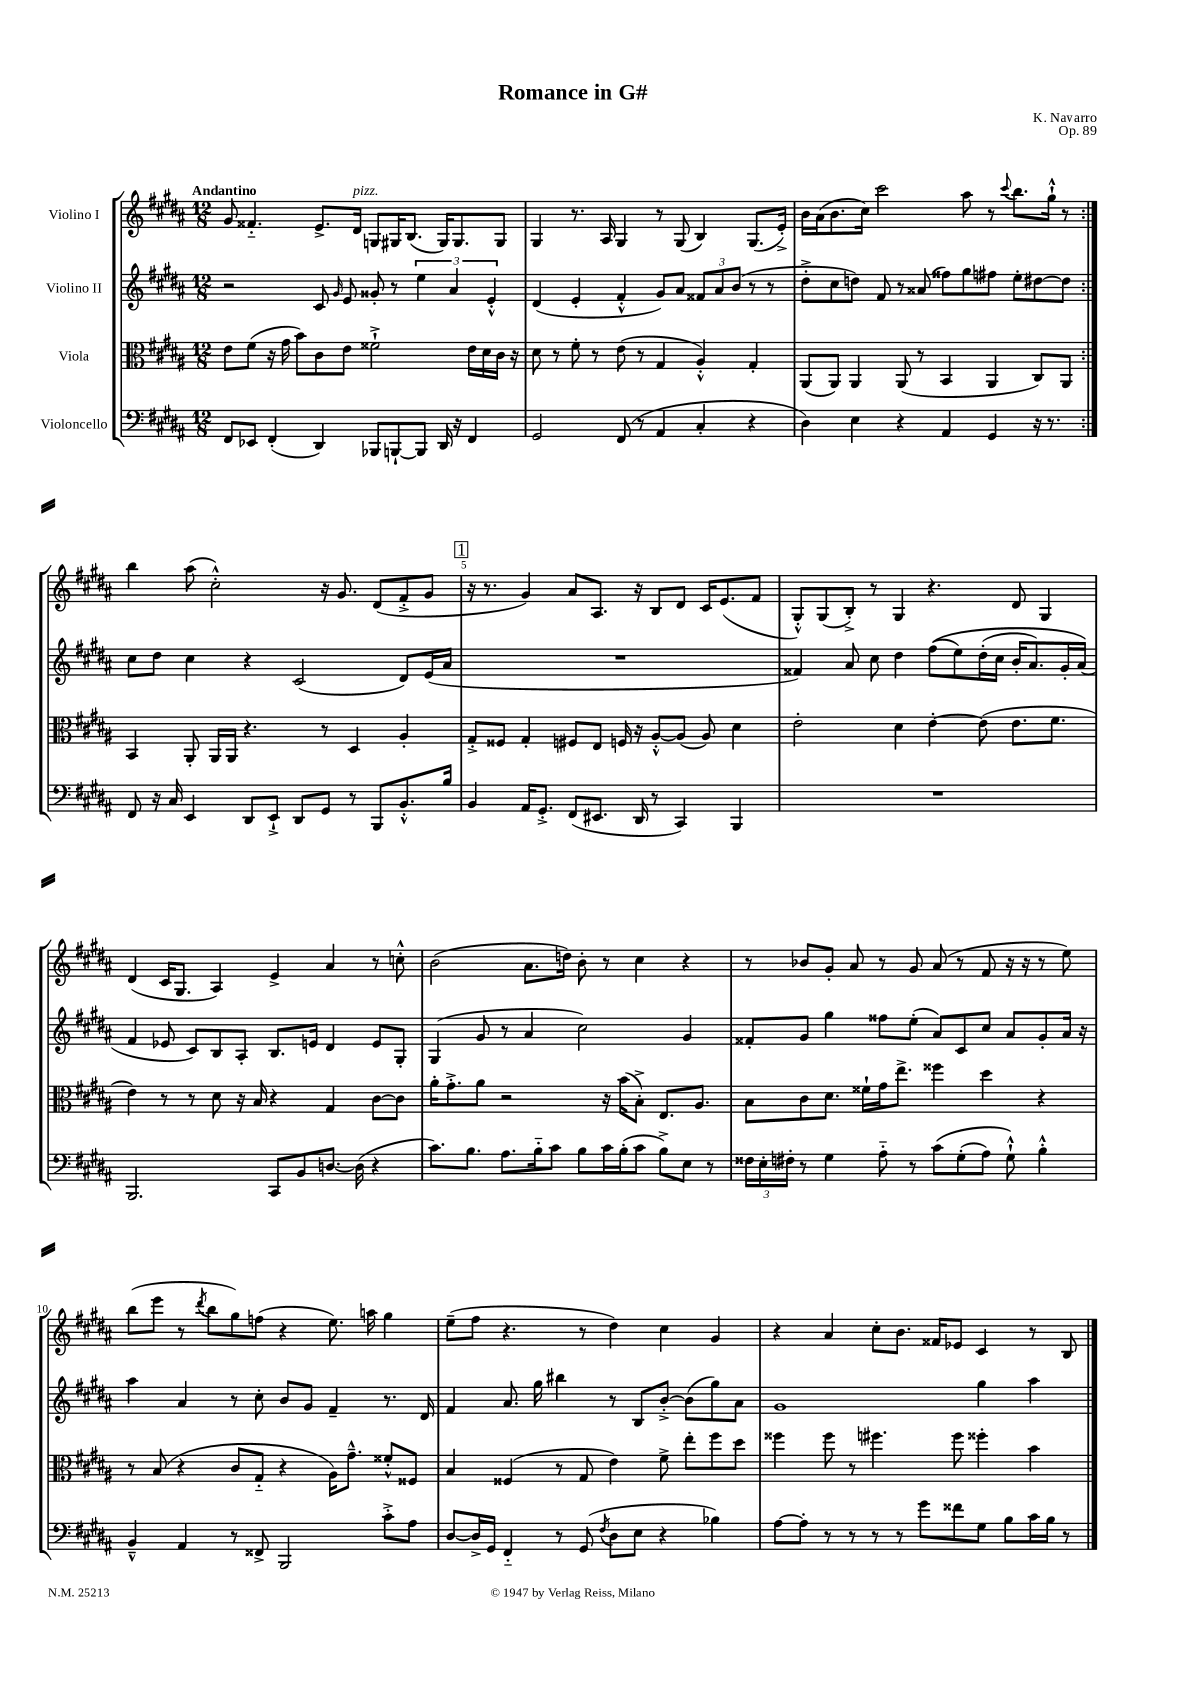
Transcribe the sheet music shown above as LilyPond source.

\header { title = "Romance in G#" composer = "K. Navarro" opus = "Op. 89" }
<<
\new StaffGroup <<
\new Staff = "s0" \with { instrumentName = "Violino I" } {
    \clef treble \key b \major \numericTimeSignature \time 12/8 \tempo "Andantino"
    \autoBeamOff \repeat volta 2 { gis'8 fisis'4.-_ e'8.[-> dis'16]^\markup { \italic "pizz." } g8[ gis16 b8.]( gis16[) gis8. gis8] |
    gis4 r8. ais16 gis4 r8 gis8( b4) gis8.[( e'16]-.->) |
    b'16[ ais'16( b'8. cis''16]) cis'''2 ais''8 r8 \appoggiatura { cis'''8 } b''8.[ gis''16]-!-^ r8 | }
    b''4 ais''8( cis''2-.-^) r16 gis'8. dis'8[( fis'8-.-> gis'8] |
    \mark \markup { \box "1" } r16 r8. gis'4) ais'8[ ais8.] r16 b8[ dis'8] cis'16[ e'8.( fis'8] |
    gis8[-.-^) gis8( b8]-.->) r8 gis4 r4. dis'8 gis4 |
    dis'4( cis'16[ gis8.] ais4) e'4-> ais'4 r8 c''8-.-^ |
    b'2( ais'8.[ d''16]) b'8-. r8 cis''4 r4 |
    r8 bes'8[ gis'8]-. ais'8 r8 gis'8 ais'8( r8 fis'8 r16 r16 r8 e''8) |
    b''8[( e'''8] r8 \acciaccatura { dis'''8 } b''8[ gis''8) f''8]( r4 e''8.) a''16 gis''4 |
    e''8[--( fis''8] r4. r8 dis''4) cis''4 gis'4 |
    r4 ais'4 cis''8[-. b'8.] fisis'16[ ees'8] cis'4 r8 b8 \bar "|." |
}
\new Staff = "s1" \with { instrumentName = "Violino II" } {
    \clef treble \key b \major \numericTimeSignature \time 12/8
    \autoBeamOff \repeat volta 2 { r2 cis'8 \grace { gis'16 } e'8 gisis'8-. r8 \tuplet 3/2 { e''4 ais'4 e'4-.-^ } |
    dis'4( e'4-. fis'4-.-^ gis'8[) ais'8] \tuplet 3/2 { fisis'8[ ais'8 b'8]( } r8 r8 |
    dis''8[-.-> cis''8 d''8]) fis'8 r8 aisis'8( fisis''8[) gis''8 fis''8] e''8[-. dis''8~ dis''8] | }
    cis''8[ dis''8] cis''4 r4 cis'2( dis'8[) e'16( ais'16] |
    \mark \markup { \box "1" } R1. |
    fisis'4) ais'8 cis''8 dis''4 fis''8[(\( e''8) dis''16-.( cis''16] b'16[-. ais'8.) gis'16-. ais'16](\) |
    fis'4 ees'8 cis'8[) b8 ais8]-. b8.[ e'16] dis'4 e'8[ gis8]-. |
    gis4( gis'8 r8 ais'4 cis''2) gis'4 |
    fisis'8[-. gis'8] gis''4 fisis''8[ e''8]-.( ais'8[) cis'8 cis''8] ais'8[ gis'8-. ais'16] r16 |
    ais''4 ais'4 r8 cis''8-. b'8[ gis'8] fis'4-- r8. dis'16 |
    fis'4 ais'8. gis''16 bis''4 r8 b8[ b'8]~-.-> b'8[( gis''8) ais'8] |
    gis'1 gis''4 ais''4 \bar "|." |
}
\new Staff = "s2" \with { instrumentName = "Viola" } {
    \clef alto \key b \major \numericTimeSignature \time 12/8
    \autoBeamOff \repeat volta 2 { e'8[ fis'8]( r16 gis'16 b'8[) cis'8 e'8] fisis'2-!-> e'16[ dis'16 cis'16] r16 |
    dis'8 r8 fis'8-. r8 e'8( r8 gis4 ais4-.-^) gis4-. |
    ais,8[( ais,8]) ais,4 ais,8( r8 b,4 ais,4 cis8[) ais,8] | }
    b,4 ais,8-. ais,16[ ais,16] r4. r8 dis4 ais4-. |
    \mark \markup { \box "1" } gis8[-.-> fisis8] gis4-. fis8[ e8] f16 r16 ais8[~-.-^ ais8]( ais8) dis'4 |
    e'2-. dis'4 e'4~-. e'8( e'8.[ fis'8.] |
    e'4) r8 r8 dis'8 r16 b16 r4 gis4 cis'8[~ cis'8] |
    ais'16[-. gis'8.-.-> ais'8] r2 r16 b'16[( b8]-.->) e8.[ ais8.] |
    b8[ cis'8 dis'8.] fisis'16[-! gis'16 e''8.]-> fisis''4 dis''4 r4 |
    r8 b8( r4 cis'8[ gis8]-_ r4 ais16[) gis'8.]---^ fisis'8[-.-^ fisis8] |
    b4 fisis4( r8 gis8 e'4) fis'8-> e''8[-. fis''8 dis''8] |
    fisis''4 fisis''8 r8 fis''4. fis''8 fisis''4-. b'4 \bar "|." |
}
\new Staff = "s3" \with { instrumentName = "Violoncello" } {
    \clef bass \key b \major \numericTimeSignature \time 12/8
    \autoBeamOff \repeat volta 2 { fis,8[ ees,8] fis,4-.( dis,4) bes,,8[ b,,8~-! b,,8] dis,16 r16 fis,4 |
    gis,2 fis,8( r8 ais,4 cis4-. r4 |
    dis4) e4 r4 ais,4 gis,4 r16 r8. | }
    fis,8 r16 cis16 e,4 dis,8[ e,8]-!-> dis,8[ gis,8] r8 b,,8[ b,8.-.-^ b16] |
    \mark \markup { \box "1" } b,4 ais,16[ gis,8.]-.-> fis,8[( eis,8.] dis,16 r8 cis,4) b,,4 |
    R1. |
    b,,2. cis,8[ b,8 d8.]~ d16( r4 |
    cis'8.[) b8.] ais8.[ b16-_ cis'8] b8[ cis'16 b16-.( cis'8] b8[->) e8] r8 |
    \tuplet 3/2 { fisis16[ e16-. fis16]-. } r8 gis4 ais8-_ r8 cis'8[\( gis8-.( ais8]) gis8-!-^\) b4-.-^ |
    b,4---^ ais,4 r8 fisis,8-> b,,2 cis'8[-.-> ais8] |
    dis8[~ dis16-> gis,16] fis,4-_ r8 gis,8( \acciaccatura { fis8 } dis8[ e8] r4 bes4) |
    ais8[~ ais8]-. r8 r8 r8 r8 gis'8[ fisis'8 gis8] b8[ cis'16 b16] r8 \bar "|." |
}
>>
>>
\layout { \context { \Score \override BarNumber.break-visibility = ##(#f #t #t) barNumberVisibility = #(every-nth-bar-number-visible 5) } }
